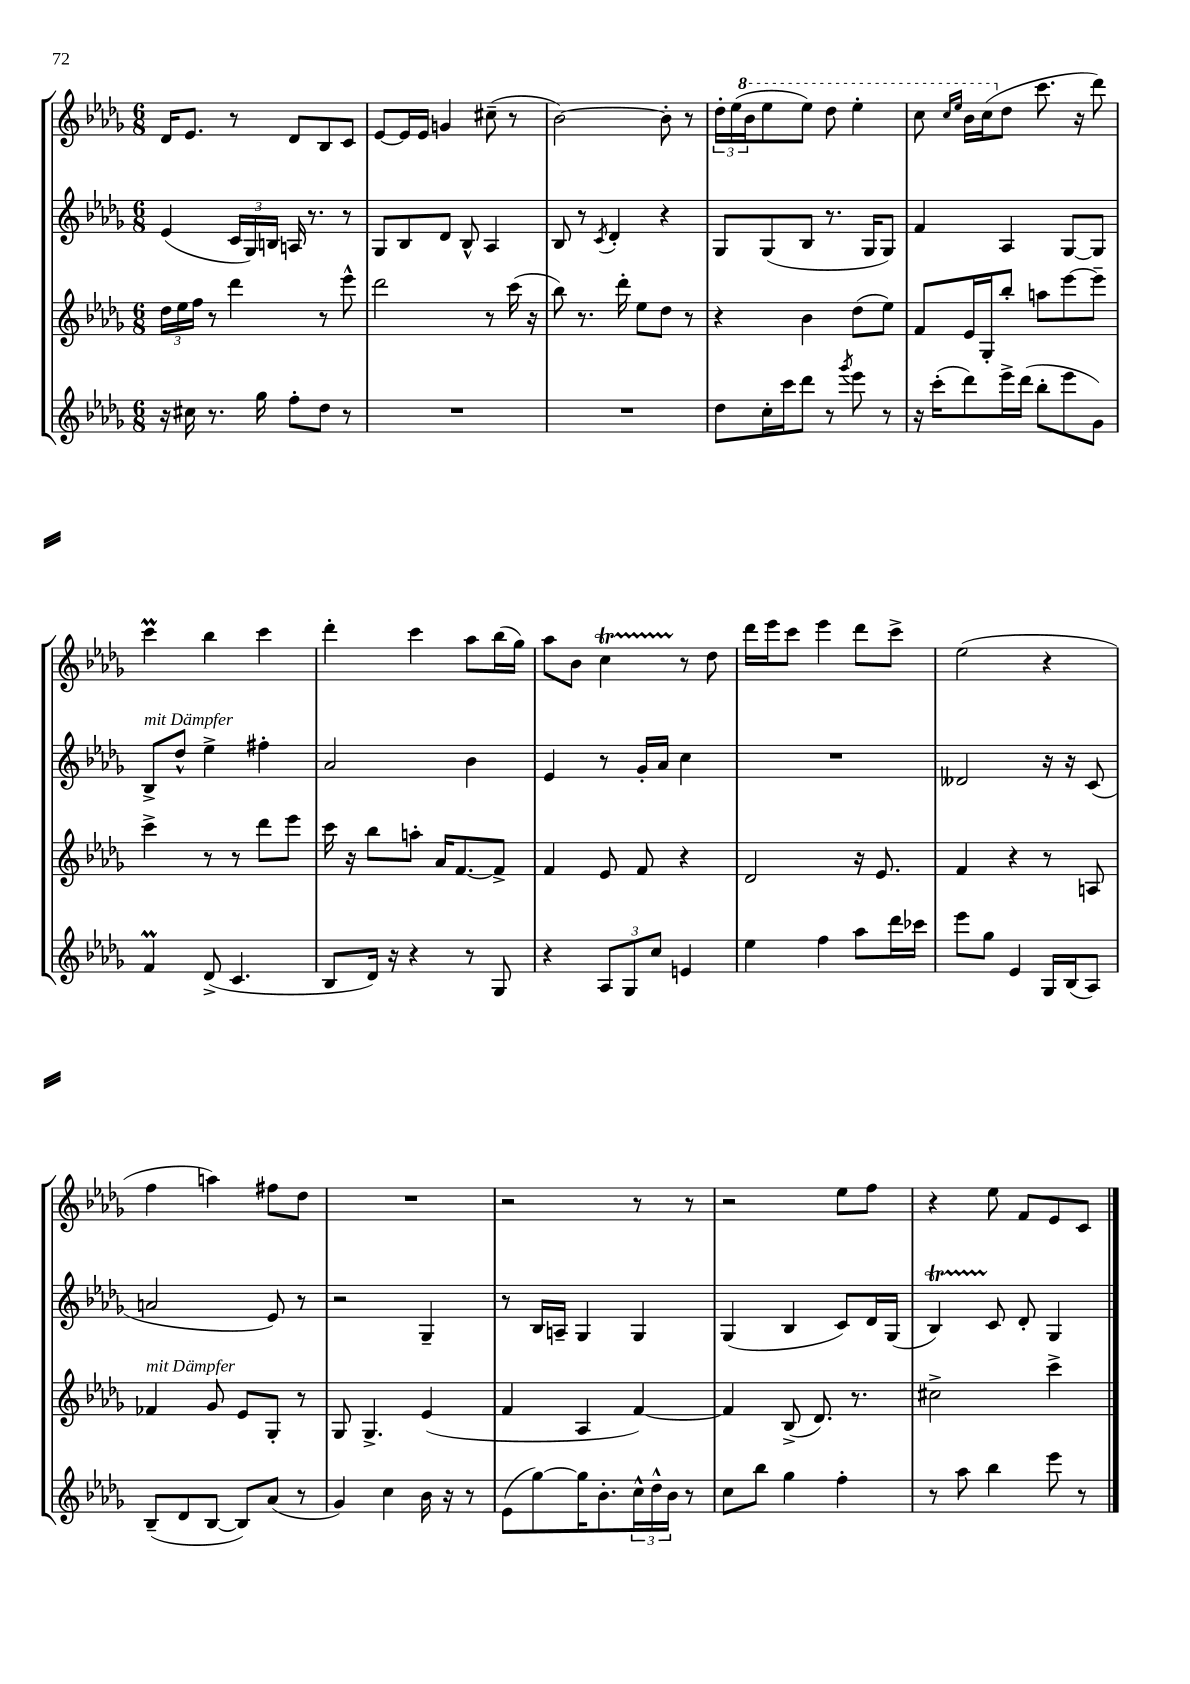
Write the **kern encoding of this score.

**kern	**kern	**kern	**kern
*staff4	*staff3	*staff2	*staff1
*clefG2	*clefG2	*clefG2	*clefG2
*k[b-e-a-d-g-]	*k[b-e-a-d-g-]	*k[b-e-a-d-g-]	*k[b-e-a-d-g-]
*M6/8	*M6/8	*M6/8	*M6/8
16r	24dd-	(4e-	16d-
.	24ee-	.	.
16cc#	.	.	8.e-
.	24ff	.	.
8.r	8r	.	.
.	4ddd-	24c	8r
.	.	24G-)	.
16gg-	.	.	.
.	.	24B	.
8ff'	.	16A	8d-
.	.	8.r	.
8dd-	8r	.	8B-
8r	8eee-^^	8r	8c
=	=	=	=
2.r	2ddd-	8G-	[8e-
.	.	8B-	16e-]
.	.	.	16e-
.	.	8d-	4g
.	.	8B-^^	.
.	8r	4A-	(8cc#~
.	(16ccc	.	8r
.	16r	.	.
=	=	=	=
2.r	8bb-)	8B-	[2b-)
.	8.r	8r	.
.	.	8qc	.
.	.	4d-'	.
.	16ddd-'	.	.
.	8ee-	.	.
.	8dd-	4r	8b-']
.	8r	.	8r
=	=	=	=
8dd-	4r	8G-	24dd-'
.	.	.	(24ee-
.	.	.	24bb-
16cc'	.	(8G-	8eee-
16ccc	.	.	.
8ddd-	4b-	8B-	8eee-)
8r	.	8.r	8ddd-
8qggg-	.	.	.
8eee-	(8dd-	.	4eee-'
.	.	16G-	.
8r	8ee-)	8G-)	.
=	=	=	=
16r	8f	4f	8ccc
(16ccc'	.	.	.
.	.	.	16qqccc
.	.	.	16qqeee-
8ddd-)	16e-	.	16bb-
.	16G-'	.	(16ccc
16eee-^	8bb-'	4A-	8dd-
(16ddd-	.	.	.
8bb-'	8aa	.	8.ccc
8eee-	[8eee-	[8G-	.
.	.	.	16r
8g-)	8eee-~]	8G-]	8ddd-)
=	=	=	=
4f	4ccc^	8B-^	4ccc
.	.	8dd-^^	.
(8d-^	8r	4ee-^	4bb-
4.c	8r	.	.
.	8ddd-	4ff#'	4ccc
.	8eee-	.	.
=	=	=	=
8B-	16ccc	2a-	4ddd-'
.	16r	.	.
16d-)	8bb-	.	.
16r	.	.	.
4r	8aa'	.	4ccc
.	16a-	.	.
.	[8.f	.	.
8r	.	4b-	8aa-
8G-	8f^]	.	(16bb-
.	.	.	16gg-)
=	=	=	=
4r	4f	4e-	8aa-
.	.	.	8b-
12A-	8e-	8r	4cc
12G-	.	.	.
.	8f	16g-'	.
12cc	.	.	.
.	.	16a-	.
4e	4r	4cc	8r
.	.	.	8dd-
=	=	=	=
4ee-	2d-	2.r	16ddd-
.	.	.	16eee-
.	.	.	8ccc
4ff	.	.	4eee-
8aa-	16r	.	8ddd-
.	8.e-	.	.
16ddd-	.	.	8ccc^
16ccc-	.	.	.
=	=	=	=
8eee-	4f	2d--	(2ee-
8gg-	.	.	.
4e-	4r	.	.
16G-	8r	16r	4r
(16B-	.	16r	.
8A-)	8A	(8c	.
=	=	=	=
(8B-~	4f-	2a	4ff
8d-	.	.	.
[8B-	8g-	.	4aa)
8B-])	8e-	.	.
(8a-	8G-'	8e-)	8ff#
8r	8r	8r	8dd-
=	=	=	=
4g-)	8G-	2r	2.r
.	4.G-^	.	.
4cc	.	.	.
16b-	(4e-	4G-~	.
16r	.	.	.
8r	.	.	.
=	=	=	=
(8e-	4f	8r	2r
[8gg-)	.	16B-	.
.	.	16A~	.
16gg-]	4A-	4G-	.
8.b-'	.	.	.
24cc^^	[4f)	4G-	8r
24dd-^^	.	.	.
24b-	.	.	.
8r	.	.	8r
=	=	=	=
8cc	4f]	(4G-	2r
8bb-	.	.	.
4gg-	(8B-^	4B-	.
.	8.d-)	.	.
4ff'	.	8c)	8ee-
.	8.r	.	.
.	.	16d-	8ff
.	.	(16G-	.
=	=	=	=
8r	2cc#^	4B-)	4r
8aa-	.	.	.
4bb-	.	8c	8ee-
.	.	8d-'	8f
8eee-	4ccc^	4G-	8e-
8r	.	.	8c
==	==	==	==
*-	*-	*-	*-
